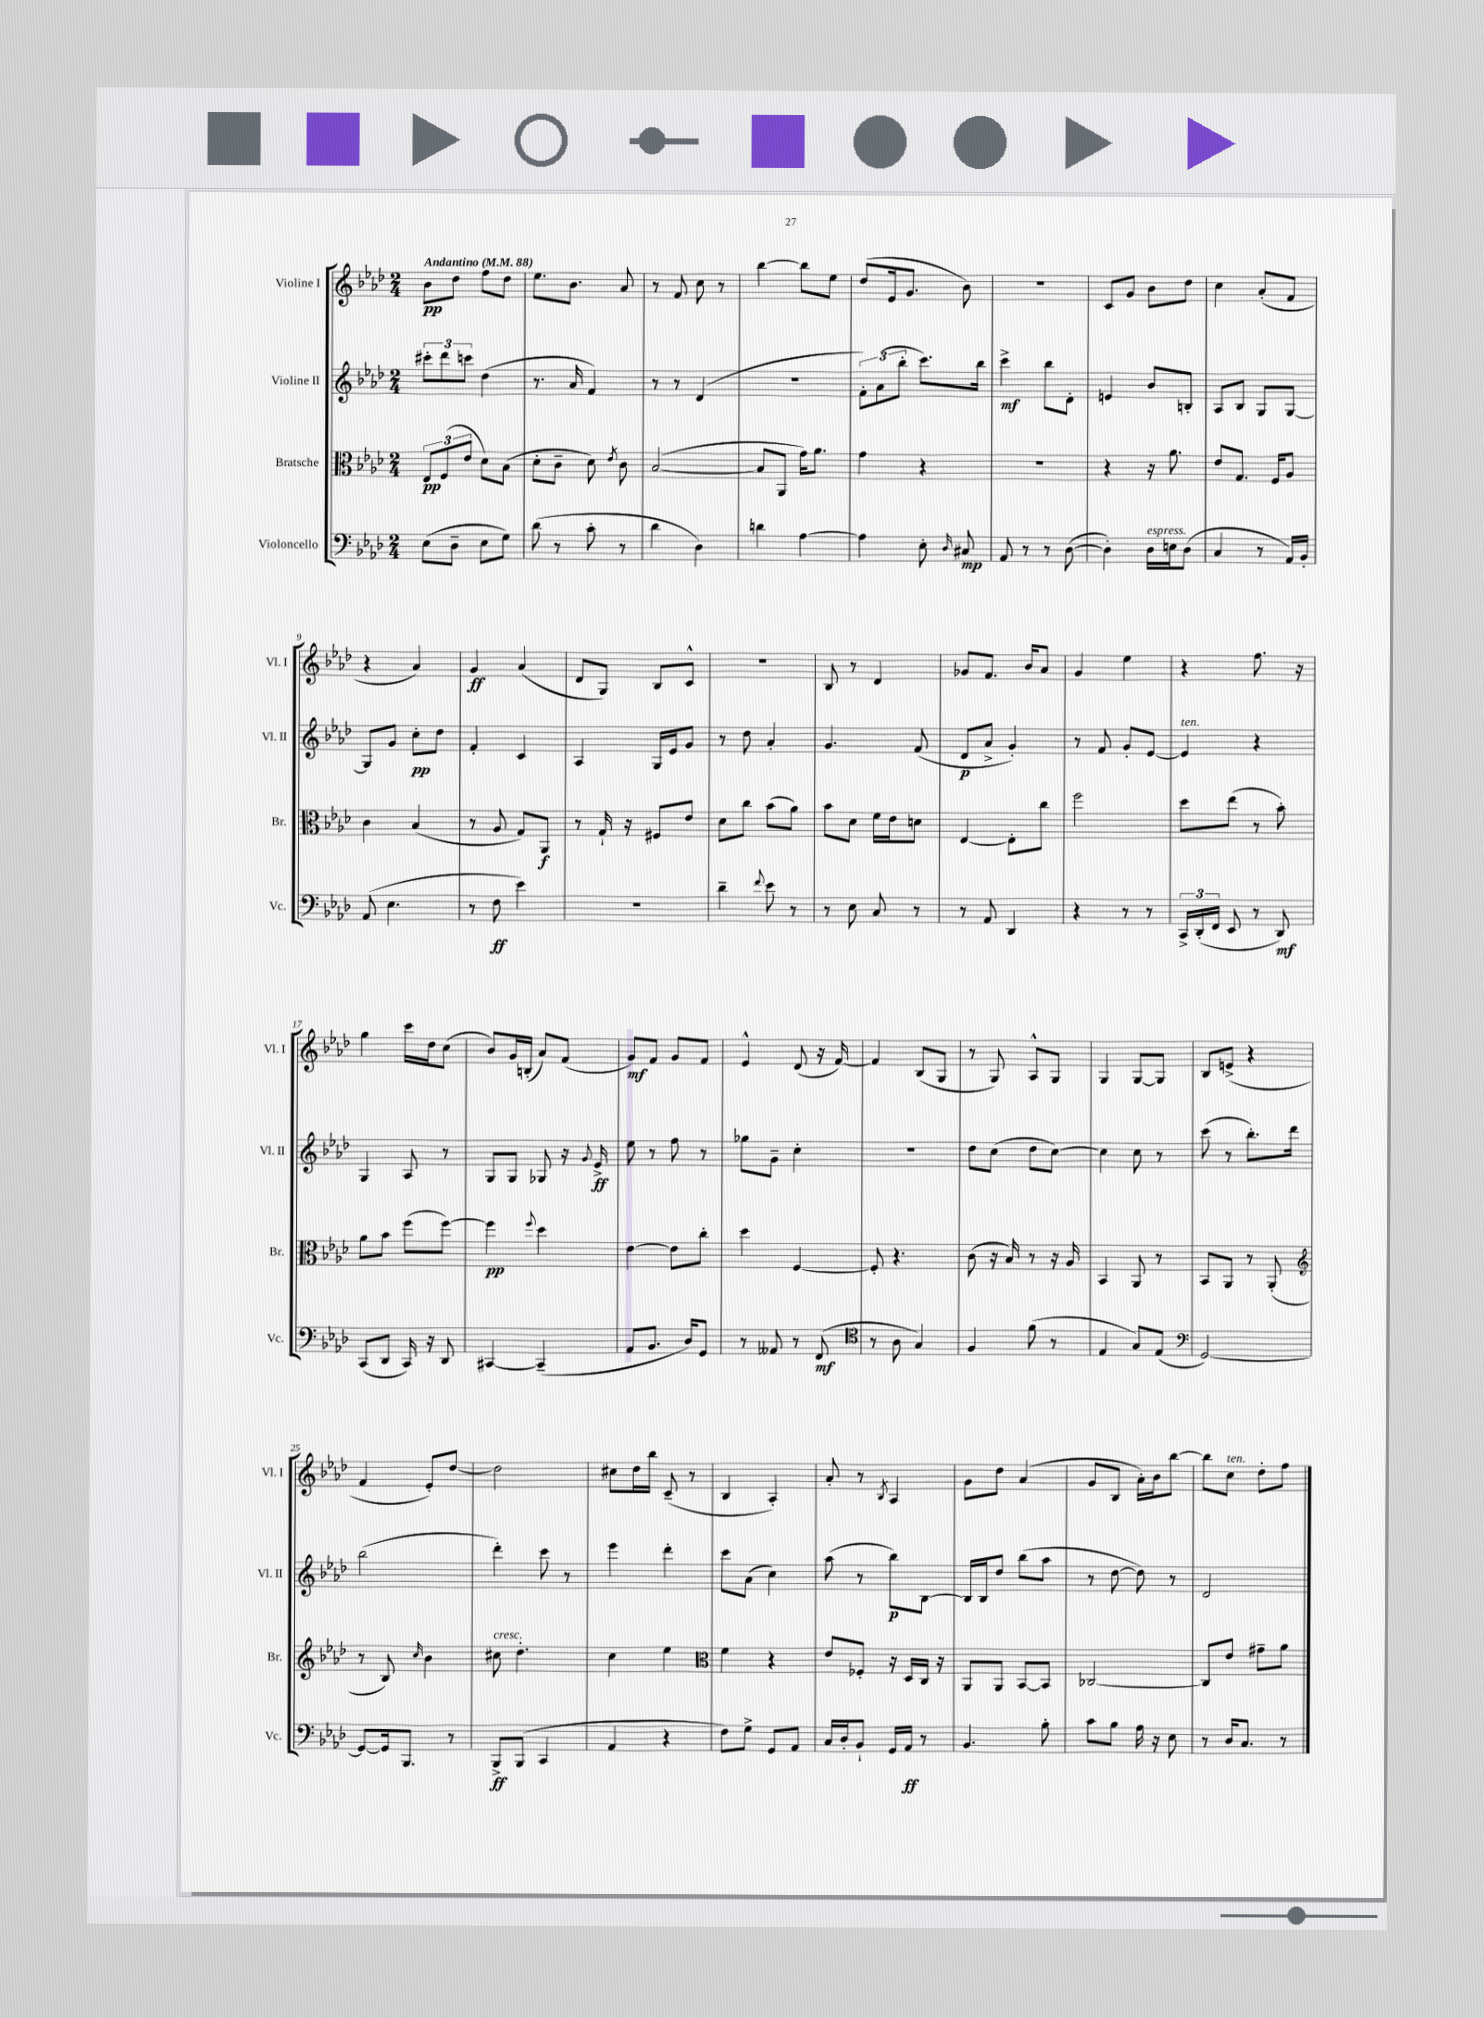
<<
\new StaffGroup <<
\new Staff = "s0" \with { instrumentName = "Violine I" shortInstrumentName = "Vl. I" } {
    \clef treble \key aes \major \numericTimeSignature \time 2/4 \tempo "Andantino" 4 = 88
    \autoBeamOff bes'8[\pp des''8] f''8[ des''8] |
    ees''8.[ bes'8.] aes'8 |
    r8 f'8 c''8 r8 |
    bes''4~ bes''8[ ees''8] |
    des''8[( ees'16 g'8.] bes'8) |
    R2 |
    c'8[ g'8] bes'8[ des''8] |
    c''4 aes'8[-.( f'8] |
    r4 aes'4) |
    g'4\ff aes'4( |
    des'8[ g8]) bes8[ c'8]-^ |
    R2 |
    bes8 r8 des'4 |
    ges'8[ f'8.] bes'16[ aes'8] |
    g'4 ees''4 |
    r4 f''8. r16 |
    g''4 c'''16[ des''16 c''8]( |
    bes'8[) g'16 b16]-.( aes'8[) f'8]( |
    g'8[\mf) f'8] g'8[ f'8] |
    ees'4-^ des'8( r16 f'16~) |
    f'4 bes8[( g8] |
    r8 g8) aes8[-^ g8] |
    g4 g8[~ g8] |
    bes8[ e'8]->( r4 |
    f'4 ees'8[-.) des''8]~ |
    des''2 |
    cis''8[ des''16 bes''16] c'8--( r8 |
    bes4 aes4-.) |
    aes'8-. r8 \acciaccatura { bes8 } aes4 |
    g'8[ des''8] aes'4( |
    g'8[ bes8] aes'16[-.) bes'16 bes''8]~ |
    bes''8[ c''8]^\markup { \italic "ten." } des''8[-. f''8] \bar "|." |
}
\new Staff = "s1" \with { instrumentName = "Violine II" shortInstrumentName = "Vl. II" } {
    \clef treble \key aes \major \numericTimeSignature \time 2/4
    \autoBeamOff \tuplet 3/2 { cis'''8[-. des'''8 c'''8] } des''4( |
    r8. aes'16 f'4) |
    r8 r8 des'4( |
    R2 |
    \tuplet 3/2 { f'8[-.) aes'8( bes''8]-. } c'''8.[) bes''16] |
    c'''4->\mf bes''8[ des'8]-. |
    e'4 bes'8[ b8]-. |
    aes8[ bes8] g8[ g8]~ |
    g8[ g'8] c''8[-.\pp des''8] |
    f'4-. c'4 |
    aes4 g16[ ees'16 g'8] |
    r8 des''8 aes'4-. |
    g'4. f'8( |
    des'8[\p aes'8]-> g'4-.) |
    r8 f'8 g'8[-. ees'8]~ |
    ees'4^\markup { \italic "ten." } r4 |
    g4 aes8 r8 |
    g8[ g8] ges8 r16 \appoggiatura { g'8 } ees'16->\ff |
    ees''8 r8 f''8 r8 |
    ges''8[ g'8]-- c''4-. |
    r2 |
    des''8[ c''8]( des''8[ c''8]~) |
    c''4 c''8 r8 |
    c'''8( r8 bes''8.[-.) des'''16] |
    bes''2( |
    des'''4-.) c'''8 r8 |
    ees'''4 des'''4-. |
    c'''8[ aes'8]( c''4) |
    aes''8( r8 bes''8[\p) bes8]~ |
    bes16[ bes16 des''8] bes''8[( aes''8] |
    r8 des''8~ des''8) r8 |
    des'2 \bar "|." |
}
\new Staff = "s2" \with { instrumentName = "Bratsche" shortInstrumentName = "Br." } {
    \clef alto \key aes \major \numericTimeSignature \time 2/4
    \autoBeamOff \tuplet 3/2 { ees8[\pp f8( ees'8] } des'8[) bes8]( |
    des'8[-. c'8]-- des'8) \acciaccatura { ees'8 } c'8 |
    bes2~( |
    bes8[ aes,8] g'16[) aes'8.] |
    g'4 r4 |
    r2 |
    r4 r16 aes'8. |
    ees'8[ g8.] f16[ aes8] |
    c'4 bes4( |
    r8 aes8 g8[) aes,8]\f |
    r8 g16-! r16 fis8[ ees'8] |
    des'8[ c''8] bes'8[( aes'8]) |
    bes'8[ des'8] f'16[ ees'16 d'8] |
    ees4~ ees8[-. c''8] |
    f''2 |
    des''8[ ees''8]( r8 bes'8-.) |
    aes'8[ bes'8] f''8[( f''8]~) |
    f''4\pp \appoggiatura { f''8 } des''4 |
    ees'4~ ees'8[ c''8]-. |
    des''4 f4~ |
    f8-. r4. |
    c'8( r16 bes16) r8 r16 aes16 |
    bes,4 aes,8 r8 |
    bes,8[ aes,8] r8 aes,8-.( |
    \clef treble r8 bes8) \grace { c''16 } bes'4 |
    cis''8^\markup { \italic "cresc." } des''4.-. |
    c''4 ees''4 |
    \clef alto f'4 r4 |
    ees'8[ fes8]-. r16 des16[ c16] r16 |
    aes,8[ aes,8] bes,8[~ bes,8] |
    ces2~ |
    ces8[ ees'8] gis'8[-- aes'8] \bar "|." |
}
\new Staff = "s3" \with { instrumentName = "Violoncello" shortInstrumentName = "Vc." } {
    \clef bass \key aes \major \numericTimeSignature \time 2/4
    \autoBeamOff ees8[( des8]-- ees8[ g8]) |
    des'8( r8 c'8-. r8 |
    des'4 des4) |
    d'4 aes4~ |
    aes4 ees8-. \grace { des16 } cis8\mp |
    aes,8 r8 r8 des8~( |
    des4-.) des16[^\markup { \italic "espress." } e16 des8]( |
    c4 r8 aes,16[) bes,16]-. |
    aes,8( ees4. |
    r8 f8\ff ees'4) |
    R2 |
    des'4-- \appoggiatura { f'8 } ees'8 r8 |
    r8 ees8 c8 r8 |
    r8 aes,8 des,4 |
    r4 r8 r8 |
    \tuplet 3/2 { c,16[-> des,16-.( f,16] } ees,8 r8 des,8\mf) |
    c,8[( des,8] c,16) r16 des,8 |
    cis,4~ cis,4--( |
    aes,8[ bes,8.] des16[) g,8] |
    r8 aeses,8 r8 f,8\mf( |
    \clef tenor r8 aes8 g4) |
    f4 f'8( r8 |
    ees4 g8[) ees8]( |
    \clef bass g,2~) |
    g,8[~ g,16 bes,,8.] r8 |
    bes,,8[->\ff bes,,8]( c,4 |
    aes,4 r4 |
    f8[) g8]-> g,8[ aes,8] |
    c16[ des16-. bes,8]-! g,16[ aes,16]\ff r8 |
    bes,4. bes8-. |
    c'8[ bes8] aes16 r16 ees8 |
    r8 des16[ c8.] r8 \bar "|." |
}
>>
>>
